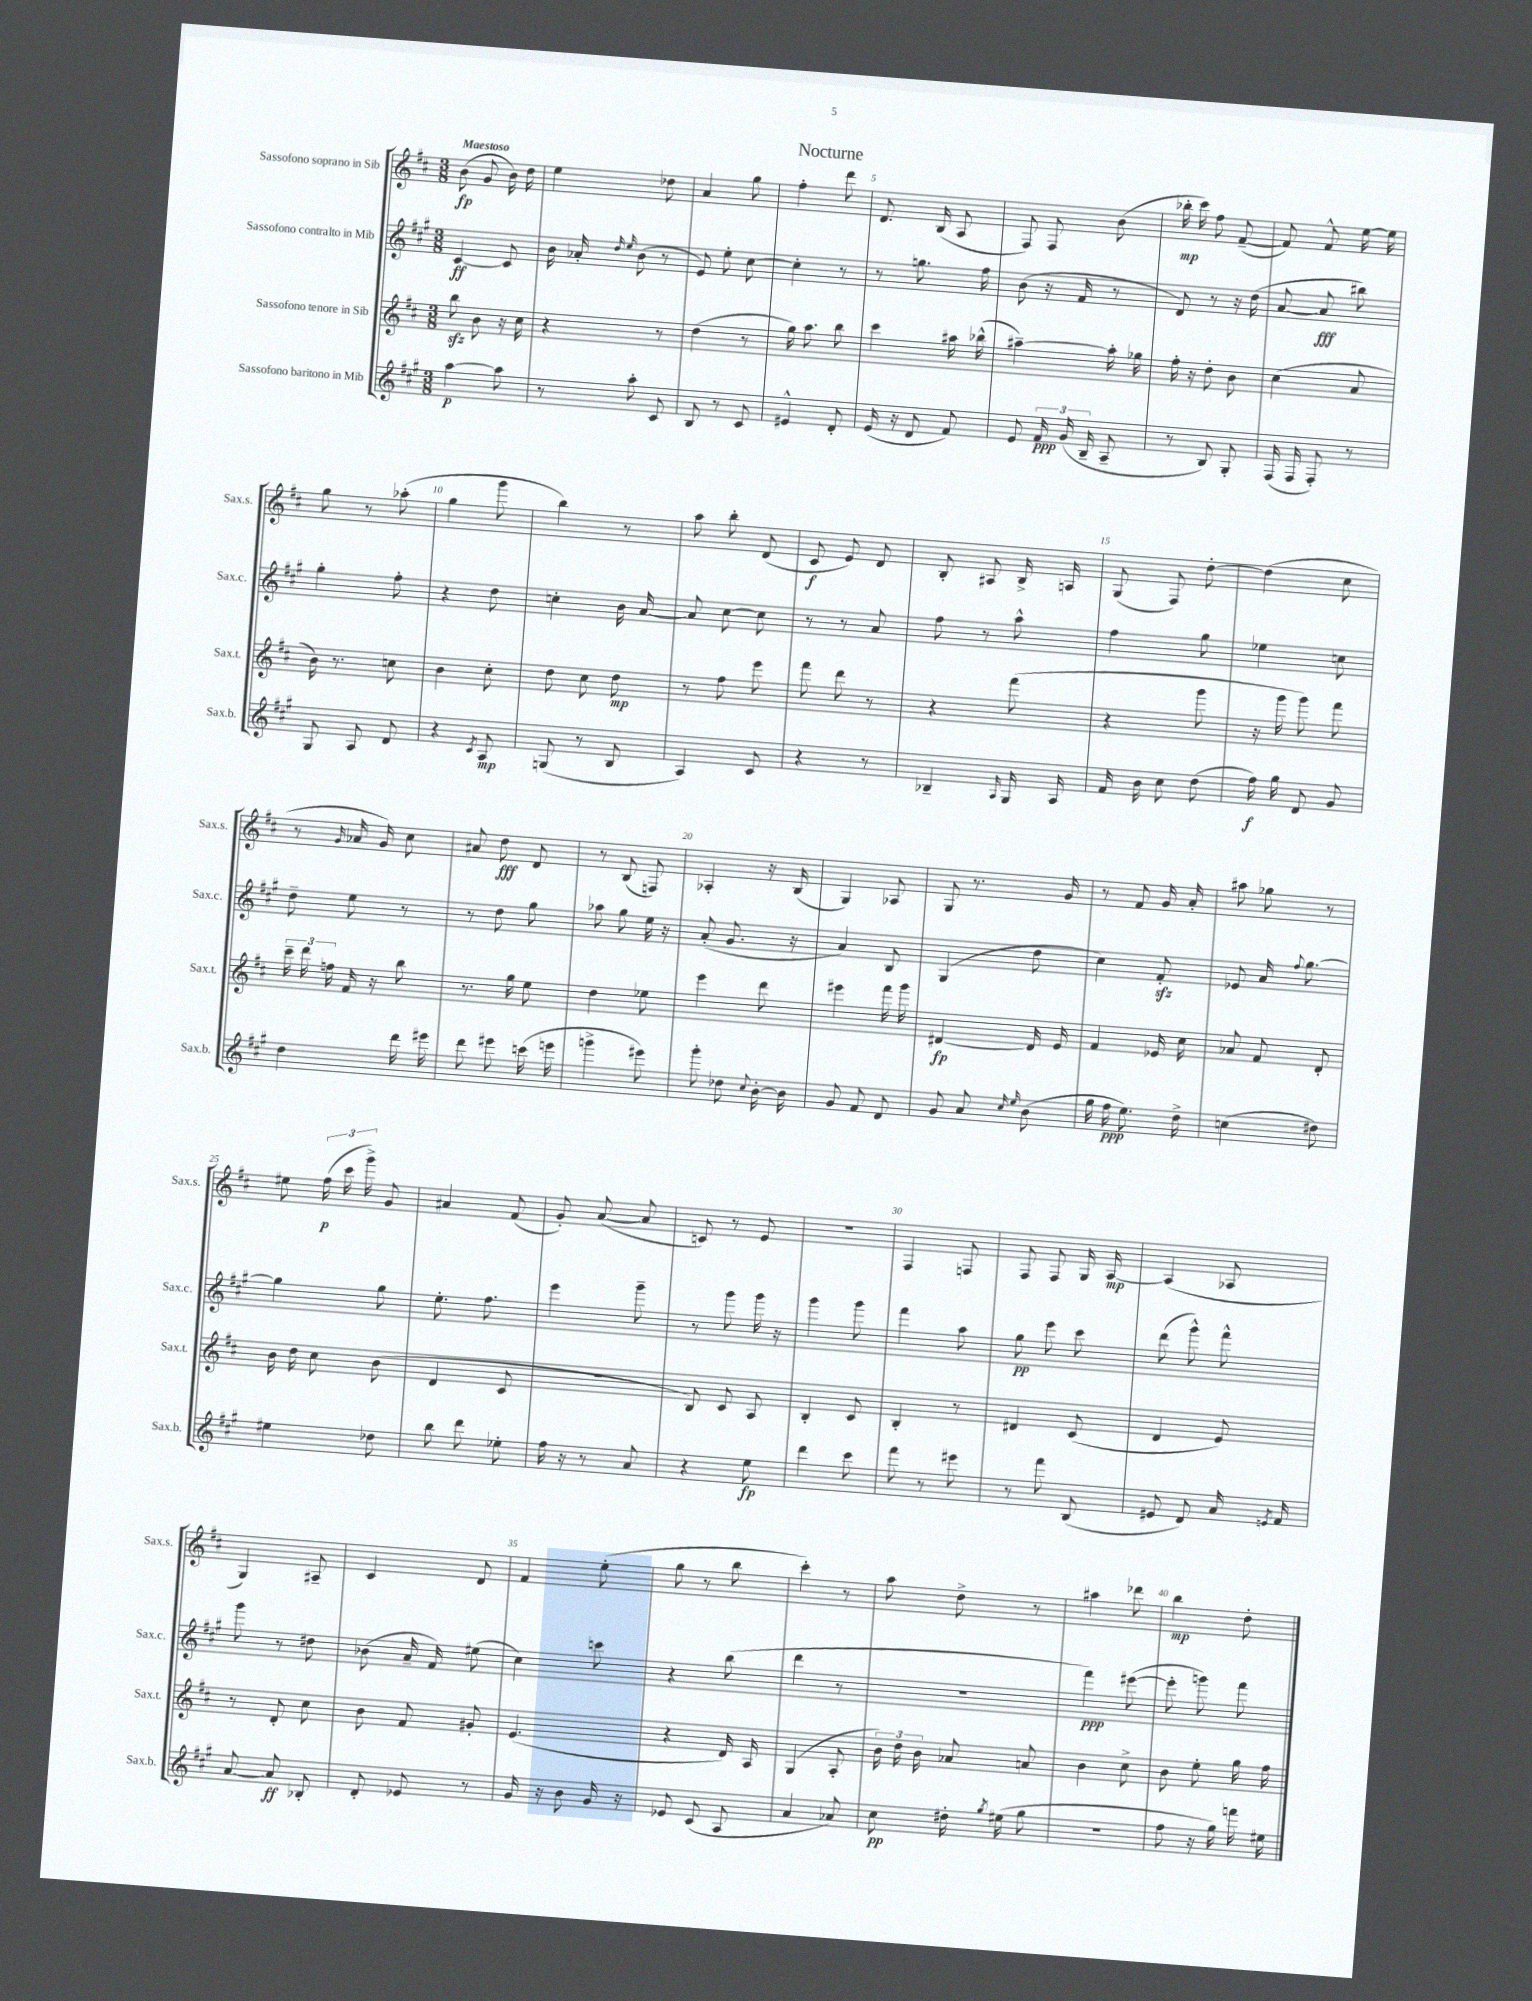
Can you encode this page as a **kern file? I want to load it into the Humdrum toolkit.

**kern	**dynam	**kern	**dynam	**kern	**dynam	**kern	**dynam
*part4	*part4	*part3	*part3	*part2	*part2	*part1	*part1
*staff4	*staff4	*staff3	*staff3	*staff2	*staff2	*staff1	*staff1
*I"Sassofono baritono in Mib	*	*I"Sassofono tenore in Sib	*	*I"Sassofono contralto in Mib	*	*I"Sassofono soprano in Sib	*
*I'Sax.b.	*	*I'Sax.t.	*	*I'Sax.c.	*	*I'Sax.s.	*
*clefG2	*	*clefG2	*	*clefG2	*	*clefG2	*
*k[f#c#g#]	*	*k[f#c#]	*	*k[f#c#g#]	*	*k[f#c#]	*
*M3/8	*	*M3/8	*	*M3/8	*	*M3/8	*
=1	=1	=1	=1	=1	=1	=1	=1
!	!	!	!	!	!	!LO:TX:a:B:t=Maestoso	!
[4aa\	p	8bbzz\	.	[4c#/	ff	(8b\	fp
.	.	8b\	.	.	.	8g/	.
8aa\]	.	16r	.	8c#/]	.	16b\)	.
.	.	16cc#\	.	.	.	16dd\	.
=2	=2	=2	=2	=2	=2	=2	=2
8r	.	4r	.	16b\	.	4ee\	.
.	.	.	.	16a-X'/	.	.	.
.	.	.	.	16qqdd/	.	.	.
.	.	.	.	16qqee/	.	.	.
8aa'\	.	.	.	(8b\	.	.	.
8c#/	.	8r	.	8r	.	8dd-X\	.
=3	=3	=3	=3	=3	=3	=3	=3
8B/	.	(4dd\	.	8e/)	.	4a/	.
8r	.	.	.	8ee'\	.	.	.
8c#/	.	8r	.	[8cc#\	.	8gg\	.
=4	=4	=4	=4	=4	=4	=4	=4
4e#X^^/	.	16gg\)	.	4cc#'\]	.	4ff#'\	.
.	.	8.aa\	.	.	.	.	.
8d'/	.	8bb\	.	8r	.	8ddd\	.
=5	=5	=5	=5	=5	=5	=5	=5
(16e/	.	4ccc#\	.	8r	.	8.d/	.
16r	.	.	.	.	.	.	.
8d/	.	.	.	8.ggn\	.	.	.
.	.	.	.	.	.	(16B/	.
8f#/)	.	16aa#X\	.	.	.	8A/	.
.	.	(16bb-X^^\	.	16ff#\	.	.	.
=6	=6	=6	=6	=6	=6	=6	=6
8e/	.	[4aa#X~\)	.	(8b\	.	8F#/)	.
24f#/	ppp	.	.	16r	.	8F#/	.
(24g#/	.	.	.	.	.	.	.
.	.	.	.	16f#/	.	.	.
24B~/	.	.	.	.	.	.	.
8A~/	.	16aa#'\]	.	8r	.	(8b\	.
.	.	16gg-X\	.	.	.	.	.
=7	=7	=7	=7	=7	=7	=7	=7
8r	.	16ff#'\	.	8d/)	.	16bb-X'\	mp
.	.	16r	.	.	.	16ccc#\)	.
8B/)	.	8dd'\	.	8r	.	8ff#\	.
8G#'/	.	8b\	.	16r	.	([8f#~/	.
.	.	.	.	(16dd\	.	.	.
=8	=8	=8	=8	=8	=8	=8	=8
(16F#/	.	(4cc#\	.	[8a/	.	8f#/])	.
16F#/	.	.	.	.	.	.	.
8F#'/)	.	.	.	8a/]	fff	8f#^^/	.
8r	.	8a/	.	8bb#X\)	.	[16ee\	.
.	.	.	.	.	.	16ee\]	.
!!LO:LB:g=z
=9	=9	=9	=9	=9	=9	=9	=9
8G#/	.	16b\)	.	4gg#'\	.	8gg\	.
.	.	8.r	.	.	.	.	.
8A/	.	.	.	.	.	8r	.
8d/	.	8ccn\	.	8ff#'\	.	(8aa-X'\	.
=10	=10	=10	=10	=10	=10	=10	=10
4r	.	4b\	.	4r	.	4gg\	.
8qc#/	.	.	.	.	.	.	.
8A/	mp	8cc#'\	.	8dd\	.	8ggg\	.
=11	=11	=11	=11	=11	=11	=11	=11
(8Gn/	.	8dd\	.	4ccn'\	.	4bb\)	.
8r	.	8cc#\	.	.	.	.	.
8B/	.	8dd\	mp	16b\	.	8r	.
.	.	.	.	[16a/	.	.	.
=12	=12	=12	=12	=12	=12	=12	=12
4A/)	.	8r	.	8a/]	.	8aa\	.
.	.	8ff#\	.	[8cc#\	.	8bb'\	.
8c#/	.	8eee\	.	8cc#\]	.	(8d/	.
=13	=13	=13	=13	=13	=13	=13	=13
4r	.	8fff#\	.	8r	.	8c#/	f
.	.	8ddd\	.	8r	.	8e/)	.
8r	.	8r	.	8a/	.	8d/	.
=14	=14	=14	=14	=14	=14	=14	=14
4B-X~/	.	4r	.	8ff#\	.	8B'/	.
.	.	.	.	8r	.	8A#X/	.
16qqA/	.	.	.	.	.	.	.
16G#/	.	(8fff#\	.	8aa^^\	.	16B^/	.
16A/	.	.	.	.	.	16An/	.
=15	=15	=15	=15	=15	=15	=15	=15
16f#/	.	4r	.	4ff#\	.	(8G/	.
16b\	.	.	.	.	.	.	.
8cc#\	.	.	.	.	.	8F#/)	.
(8dd\	.	8ggg\	.	8gg#\	.	[8dd'\	.
=16	=16	=16	=16	=16	=16	=16	=16
16ff#\)	f	16r	.	4ee-X\	.	(4dd\]	.
16gg#\	.	16ggg\	.	.	.	.	.
8d/	.	8ggg\)	.	.	.	.	.
8g#/	.	8fff#\	.	8ccn\	.	8cc#\	.
!!LO:LB:g=z
=17	=17	=17	=17	=17	=17	=17	=17
4dd\	.	24ccc#~\	.	8dd~\	.	8r	.
.	.	24ddd\	.	.	.	.	.
.	.	24ffn\	.	.	.	.	.
.	.	.	.	.	.	16qqg/	.
.	.	16f#/	.	8ee\	.	16a-X/	.
.	.	16r	.	.	.	16g/)	.
16ddd\	.	8bb\	.	8r	.	8cc#\	.
16eee#X\	.	.	.	.	.	.	.
=18	=18	=18	=18	=18	=18	=18	=18
8ddd\	.	8.r	.	8r	.	8a#X/	.
8eee#X\	.	.	.	8dd\	.	8dd\	fff
.	.	16gg\	.	.	.	.	.
(16cccn\	.	8ee\	.	8gg#\	.	8d/	.
16eeen\	.	.	.	.	.	.	.
=19	=19	=19	=19	=19	=19	=19	=19
4gggn^\	.	4dd\	.	8aa-X\	.	8r	.
.	.	.	.	8gg#\	.	(8B/	.
8eee#X\)	.	8ee-X\	.	16ee\	.	8Fn/)	.
.	.	.	.	16r	.	.	.
=20	=20	=20	=20	=20	=20	=20	=20
8ggg#'\	.	4eee\	.	(8a'/	.	4A-X'/	.
8dd-X\	.	.	.	8.g#/	.	.	.
8qqcc#/	.	.	.	.	.	.	.
[16b'\	.	8ddd\	.	.	.	16r	.
16b\]	.	.	.	16r	.	(16B/	.
=21	=21	=21	=21	=21	=21	=21	=21
8g#/	.	4eee#X\	.	4a/)	.	4G/)	.
8f#/	.	.	.	.	.	.	.
8d/	.	16fff#\	.	8B/	.	8A-X/	.
.	.	16ggg\	.	.	.	.	.
=22	=22	=22	=22	=22	=22	=22	=22
8g#/	.	[4d#X/	fp	(4G#/	.	8G/	.
8a/	.	.	.	.	.	8.r	.
16qqcc#/	.	.	.	.	.	.	.
16qqee/	.	.	.	.	.	.	.
(8b\	.	16d#/]	.	8dd\	.	.	.
.	.	16e/	.	.	.	16g/	.
=23	=23	=23	=23	=23	=23	=23	=23
16gg#\	.	4f#/	.	4cc#\)	.	8r	.
16ff#\	ppp	.	.	.	.	.	.
8.ee\)	.	.	.	.	.	8f#/	.
.	.	16e-X/	.	8f#zz'/	.	16g/	.
16dd^\	.	16cc#\	.	.	.	16a'/	.
=24	=24	=24	=24	=24	=24	=24	=24
(4ccn\	.	8a-X/	.	8e-X/	.	8aa#X\	.
.	.	8f#/	.	16a/	.	8gg-X\	.
.	.	.	.	8qqff#/	.	.	.
.	.	.	.	[8.gg#\	.	.	.
8dd#X\)	.	8d'/	.	.	.	8r	.
!!LO:LB:g=z
=25	=25	=25	=25	=25	=25	=25	=25
4ee#X\	.	16b\	.	4gg#\]	.	8ee#X\	.
.	.	16dd\	.	.	.	.	.
.	.	8cc#\	.	.	.	(24ff#\	p
.	.	.	.	.	.	24ccc#\	.
.	.	.	.	.	.	24ggg^\)	.
8dd-X\	.	(8b\	.	8gg#\	.	8g/	.
=26	=26	=26	=26	=26	=26	=26	=26
8bb\	.	4d/	.	8.ee'\	.	4a#X/	.
8ddd\	.	.	.	.	.	.	.
.	.	.	.	8.ff#\	.	.	.
8ee-X'\	.	8c#/	.	.	.	(8f#/	.
=27	=27	=27	=27	=27	=27	=27	=27
16ff#\	.	4.r	.	4eee\	.	8g'/)	.
16r	.	.	.	.	.	.	.
8r	.	.	.	.	.	([8a/	.
8a/	.	.	.	8ggg#~\	.	8a/]	.
=28	=28	=28	=28	=28	=28	=28	=28
4r	.	8B/)	.	8r	.	8cn/)	.
.	.	8c#/	.	8ggg#\	.	8r	.
8ee\	fp	8A/	.	16ggg#\	.	8e/	.
.	.	.	.	16r	.	.	.
=29	=29	=29	=29	=29	=29	=29	=29
4ddd\	.	4B'/	.	4ggg#\	.	4.r	.
8ccc#\	.	8c#/	.	8ggg#\	.	.	.
=30	=30	=30	=30	=30	=30	=30	=30
8fff#\	.	4B'/	.	4fff#\	.	4F#/	.
8r	.	.	.	.	.	.	.
8eee#X\	.	8r	.	8aa\	.	8Fn/	.
=31	=31	=31	=31	=31	=31	=31	=31
8r	.	4d#X/	.	8gg#\	pp	8F#/	.
8fff#\	.	.	.	8eee\	.	8F#/	.
(8B/	.	(8c#/	.	8ccc#\	.	16G/	.
.	.	.	.	.	.	[16A/	mp
=32	=32	=32	=32	=32	=32	=32	=32
8e#X/	.	4d/	.	(8ddd\	.	(4A/]	.
8d/)	.	.	.	8ggg#^^\)	.	.	.
16a/	.	8e/)	.	8fff#^^\	.	8A-X/	.
8qen/	.	.	.	.	.	.	.
16f#/	.	.	.	.	.	.	.
!!LO:LB:g=z
=33	=33	=33	=33	=33	=33	=33	=33
[8a/	.	8r	.	8ggg#\	.	4G/)	.
8a/]	ff	8d'/	.	8r	.	.	.
8B-X'/	.	8cc#\	.	8dd#X\	.	8A#X~/	.
=34	=34	=34	=34	=34	=34	=34	=34
8d'/	.	8b\	.	(8b-X\	.	4c#/	.
8e-X/	.	8f#/	.	16a~/	.	.	.
.	.	.	.	16f#/)	.	.	.
8r	.	8g#X'/	.	(8ee#X\	.	8d/	.
=35	=35	=35	=35	=35	=35	=35	=35
16g#/	.	(4.e/	.	4cc#\)	.	4f#/	.
16r	.	.	.	.	.	.	.
8b\	.	.	.	.	.	.	.
16g#/	.	.	.	8cccn\	.	(8ee'\	.
16r	.	.	.	.	.	.	.
=36	=36	=36	=36	=36	=36	=36	=36
8e-X/	.	4r	.	4r	.	8gg\	.
(8c#/	.	.	.	.	.	8r	.
8A/	.	16d/)	.	(8bb\	.	8bb\	.
.	.	16A/	.	.	.	.	.
=37	=37	=37	=37	=37	=37	=37	=37
4a/	.	(4G/	.	4ddd\	.	4ccc#'\)	.
8a-X/)	.	8A'/	.	8r	.	8r	.
=38	=38	=38	=38	=38	=38	=38	=38
8cc#\	pp	24b\)	.	4.r	.	8aa\	.
.	.	24dd\	.	.	.	.	.
.	.	24b\	.	.	.	.	.
16dd#X'\	.	8a-X/	.	.	.	8dd^\	.
8qgg#/	.	.	.	.	.	.	.
(16ee#X\	.	.	.	.	.	.	.
8gg#\	.	8an/	.	.	.	8r	.
=39	=39	=39	=39	=39	=39	=39	=39
4.r	.	4b\	.	4fff#\)	ppp	4aa#X\	.
.	.	8cc#^\	.	([8eee#X\	.	8ddd-X\	.
=40	=40	=40	=40	=40	=40	=40	=40
8ff#\	.	8b\	.	8eee#'\]	.	4bb\	mp
16r	.	8ee'\	.	8gggn\)	.	.	.
16gg#\)	.	.	.	.	.	.	.
16fffn\	.	16gg\	.	8fff#\	.	8dd'\	.
16ee#X\	.	16ff#\	.	.	.	.	.
==	==	==	==	==	==	==	==
*-	*-	*-	*-	*-	*-	*-	*-
